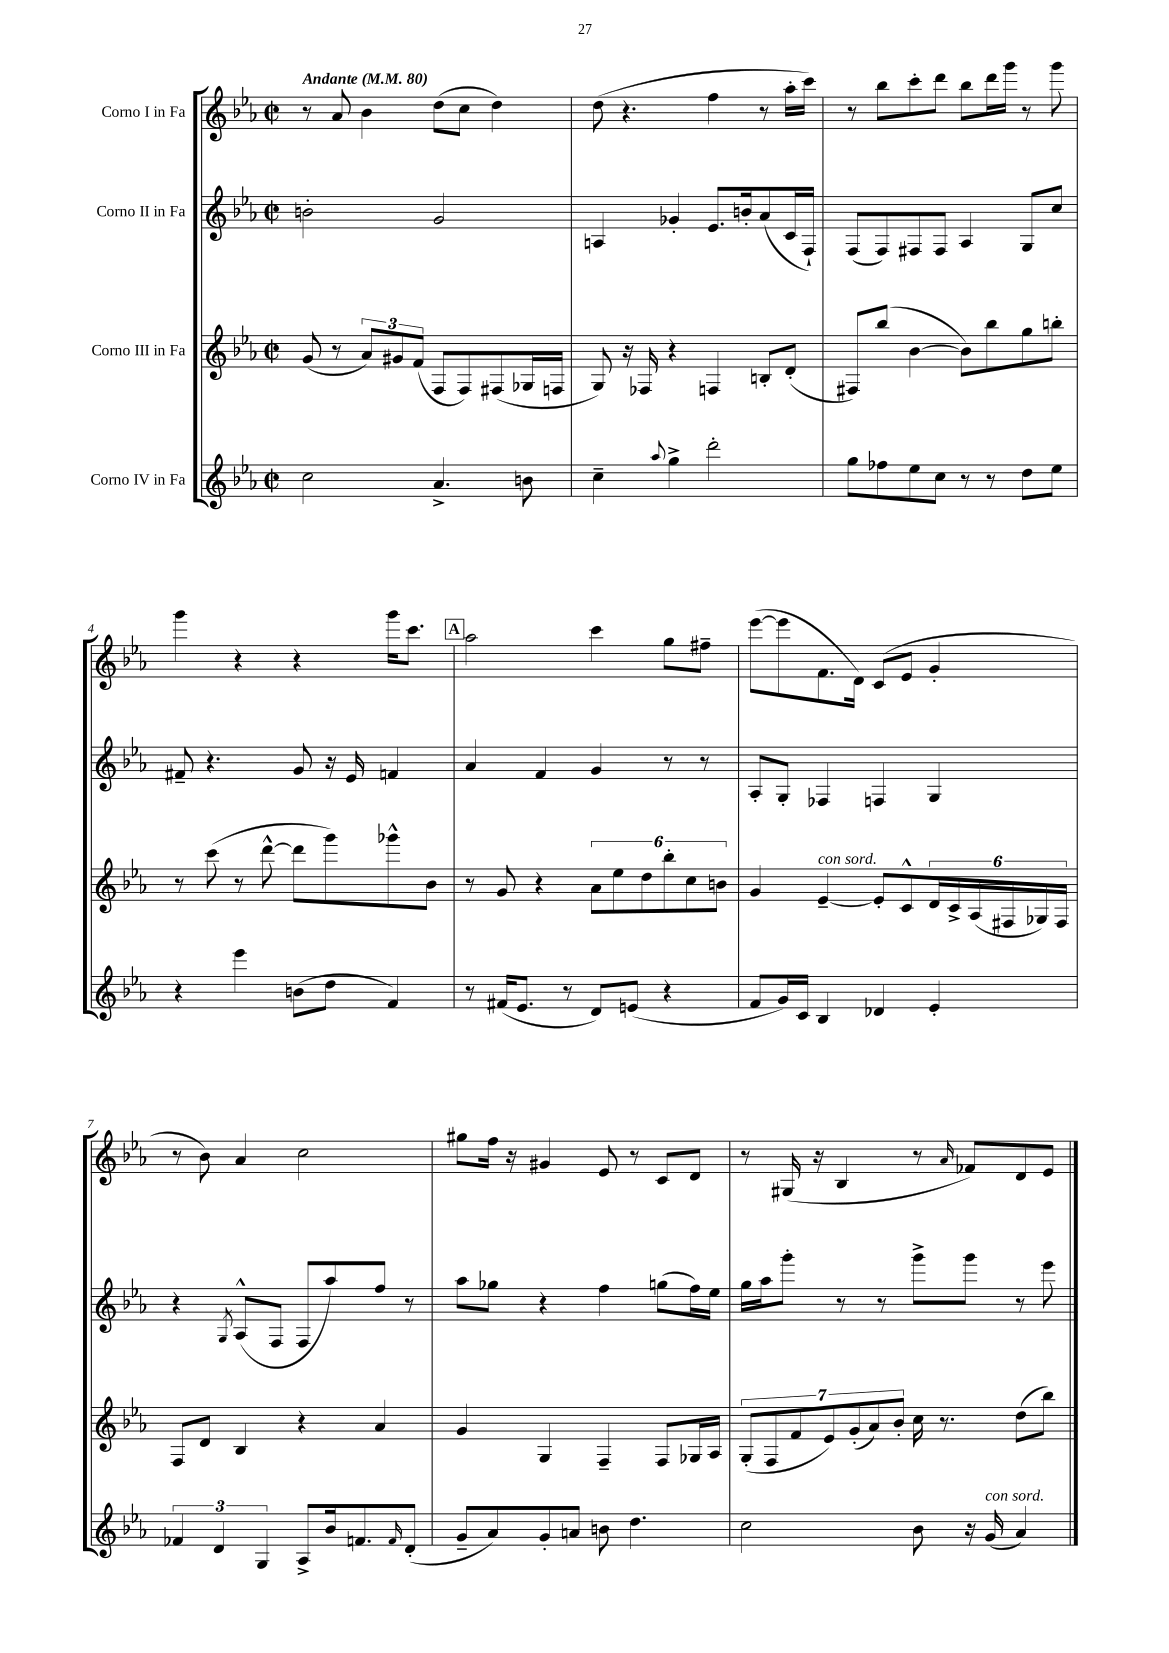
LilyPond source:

<<
\new StaffGroup <<
\new Staff = "s0" \with { instrumentName = "Corno I in Fa" } {
    \clef treble \key ees \major \defaultTimeSignature \time 2/2 \tempo "Andante" 4 = 80
    r8 aes'8 bes'4 d''8( c''8 d''4) |
    d''8( r4. f''4 r8 aes''16-. c'''16) |
    r8 bes''8 c'''8-. d'''8 bes''8 d'''16 g'''16 r8 g'''8 |
    g'''4 r4 r4 g'''16 c'''8. |
    \mark \markup { \box "A" } aes''2 c'''4 g''8 fis''8-- |
    ees'''8~( ees'''8 f'8. d'16) c'8( ees'8 g'4-. |
    r8 bes'8) aes'4 c''2 |
    gis''8 f''16 r16 gis'4 ees'8 r8 c'8 d'8 |
    r8 gis16( r16 bes4 r8 \grace { aes'16 } fes'8) d'8 ees'8 \bar "|." |
}
\new Staff = "s1" \with { instrumentName = "Corno II in Fa" } {
    \clef treble \key ees \major \defaultTimeSignature \time 2/2
    b'2-. g'2 |
    a4 ges'4-. ees'8. b'16-. aes'8( c'16 f16-!) |
    f8( f8) fis8 fis8 aes4 g8 c''8 |
    fis'8-- r4. g'8 r16 ees'16 f'4 |
    \mark \markup { \box "A" } aes'4 f'4 g'4 r8 r8 |
    aes8-. g8-. fes4 f4 g4 |
    r4 \acciaccatura { g8 } aes8-^( f8 f8 aes''8) f''8 r8 |
    aes''8 ges''8 r4 f''4 g''8( f''16) ees''16 |
    g''16 aes''16 g'''8-. r8 r8 g'''8-> g'''8 r8 ees'''8 \bar "|." |
}
\new Staff = "s2" \with { instrumentName = "Corno III in Fa" } {
    \clef treble \key ees \major \defaultTimeSignature \time 2/2
    g'8( r8 \tuplet 3/2 { aes'8) gis'8 f'8( } f8 f8) fis8( ges16 f16 |
    g8) r16 fes16 r4 f4 b8-. d'8-.( |
    fis8) bes''8( bes'4~ bes'8) bes''8 g''8 b''8-. |
    r8 c'''8( r8 d'''8~-^ d'''8 g'''8) ges'''8-^ bes'8 |
    \mark \markup { \box "A" } r8 g'8 r4 \tuplet 6/4 { aes'8 ees''8 d''8 bes''8-. c''8 b'8 } |
    g'4 ees'4~--^\markup { \italic "con sord." } ees'8-. c'8-^ \tuplet 6/4 { d'16 c'16-> aes16( fis16 ges16) fis16 } |
    f8 d'8 bes4 r4 aes'4 |
    g'4 g4 f4-- f8 ges16 aes16 |
    \tuplet 7/4 { g8-.( f8 f'8 ees'8) g'8-.( aes'8) bes'8-. } c''16 r8. d''8( bes''8) \bar "|." |
}
\new Staff = "s3" \with { instrumentName = "Corno IV in Fa" } {
    \clef treble \key ees \major \defaultTimeSignature \time 2/2
    c''2 aes'4.-> b'8 |
    c''4-- \appoggiatura { aes''8 } g''4-> d'''2-. |
    g''8 fes''8 ees''8 c''8 r8 r8 d''8 ees''8 |
    r4 ees'''4 b'8( d''8 f'4) |
    \mark \markup { \box "A" } r8 fis'16( ees'8. r8 d'8) e'8( r4 |
    f'8 g'16) c'16 bes4 des'4 ees'4-. |
    \tuplet 3/2 { fes'4 d'4 g4 } aes8-> bes'16 f'8. \grace { f'16 } d'8-.( |
    g'8-- aes'8) g'8-. a'8 b'8 d''4. |
    c''2 bes'8 r16 g'16^\markup { \italic "con sord." }( aes'4) \bar "|." |
}
>>
>>
